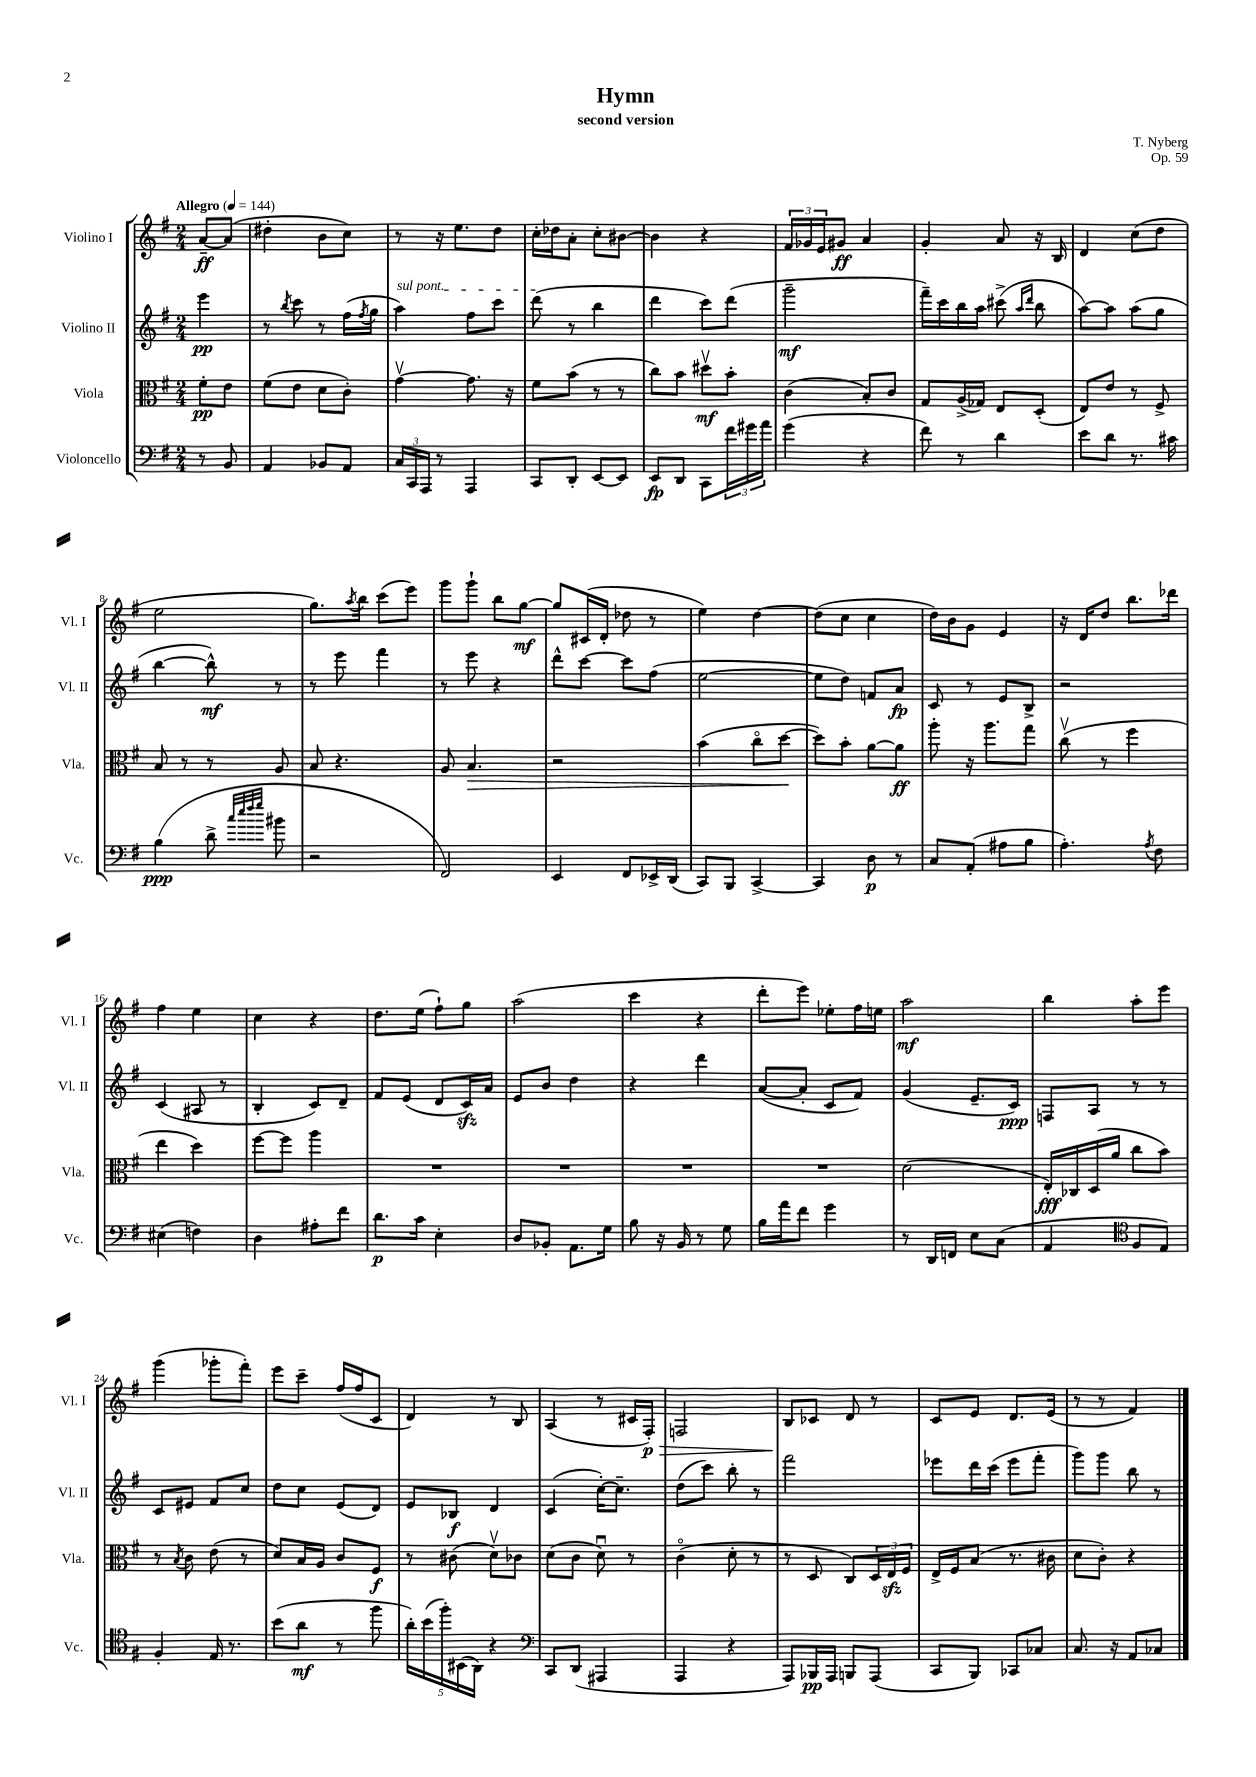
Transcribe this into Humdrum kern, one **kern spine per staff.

**kern	**dynam	**kern	**dynam	**kern	**dynam	**kern	**dynam
*part4	*part4	*part3	*part3	*part2	*part2	*part1	*part1
*staff4	*staff4	*staff3	*staff3	*staff2	*staff2	*staff1	*staff1
*I"Violoncello	*	*I"Viola	*	*I"Violino II	*	*I"Violino I	*
*I'Vc.	*	*I'Vla.	*	*I'Vl. II	*	*I'Vl. I	*
*clefF4	*	*clefC3	*	*clefG2	*	*clefG2	*
*k[f#]	*	*k[f#]	*	*k[f#]	*	*k[f#]	*
*M2/4	*	*M2/4	*	*M2/4	*	*M2/4	*
*MM144	*	*MM144	*	*MM144	*	*MM144	*
=	=	=	=	=	=	=	=
!	!	!	!	!	!	!LO:TX:a:B:t=Allegro	!
8r	.	8f#'\L	pp	4eee\	pp	[8a~/L	ff
8BB/	.	8e\J	.	.	.	(8a/J]	.
=1	=1	=1	=1	=1	=1	=1	=1
4AA/	.	(8f#\L	.	8r	.	4dd#X'\	.
.	.	.	.	8qbb/	.	.	.
.	.	8e\J	.	8ccc\	.	.	.
8BB-X/L	.	8d\L	.	8r	.	8b\L	.
8AA/J	.	8c'\J)	.	(16ff#\LL	.	8cc\J)	.
.	.	.	.	8qff#/	.	.	.
.	.	.	.	16gg\JJ	.	.	.
=2	=2	=2	=2	=2	=2	=2	=2
!	!	!	!	!LO:TX:a:i:t=sul pont.	!	!	!
24C/LL	.	[4gv\	.	4aa\)	.	8r	.
24CC/	.	.	.	.	.	.	.
24AAA/JJ	.	.	.	.	.	.	.
8r	.	.	.	.	.	16r	.
.	.	.	.	.	.	8.ee\L	.
4AAA/	.	8.g\]	.	8ff#\L	.	.	.
.	.	.	.	8ccc\J	.	8dd\J	.
.	.	16r	.	.	.	.	.
=3	=3	=3	=3	=3	=3	=3	=3
8CC/L	.	8f#\L	.	(8ddd\	.	16cc'\LL	.
.	.	.	.	.	.	16dd-X\J	.
8DD'/J	.	(8b\J	.	8r	.	8a'\J	.
[8EE/L	.	8r	.	4bb\	.	8cc'\L	.
8EE/J]	.	8r	.	.	.	[8b#X\J	.
=4	=4	=4	=4	=4	=4	=4	=4
8EE/L	fp	8cc\L)	.	4ddd\	.	4b#\]	.
8DD/J	.	8b\J	.	.	.	.	.
8CC\L	.	8dd#Xv\L	mf	8ccc\L)	.	4r	.
24f#\L	.	8b'\J	.	(8ddd\J	.	.	.
24g#X\	.	.	.	.	.	.	.
24a\JJ	.	.	.	.	.	.	.
=5	=5	=5	=5	=5	=5	=5	=5
(4g\	.	(4c\	.	2ggg~\	mf	24f#/LL	.
.	.	.	.	.	.	24g-X/	.
.	.	.	.	.	.	24e/J	.
.	.	.	.	.	.	8g#X/J	ff
4r	.	8B'/L)	.	.	.	4a/	.
.	.	8c/J	.	.	.	.	.
=6	=6	=6	=6	=6	=6	=6	=6
8f#\)	.	8G/L	.	16fff#~\LL)	.	4g'/	.
.	.	.	.	16ccc\	.	.	.
8r	.	(16A^/L	.	16bb\	.	.	.
.	.	16G-X/JJ)	.	16aa\JJ	.	.	.
4d\	.	8E/L	.	(8ccc#X^\	.	8a/	.
.	.	.	.	16qqaa/LL	.	.	.
.	.	.	.	16qqddd/JJ	.	.	.
.	.	(8D'/J	.	8bb\	.	16r	.
.	.	.	.	.	.	16B/	.
=7	=7	=7	=7	=7	=7	=7	=7
8e\L	.	8E/L)	.	[8aa\L)	.	4d/	.
8d\J	.	8e/J	.	8aa\J]	.	.	.
8.r	.	8r	.	(8aa\L	.	(8cc\L	.
.	.	8F#^/	.	8gg\J	.	8dd\J	.
16c#X\	.	.	.	.	.	.	.
!!LO:LB:g=z
=8	=8	=8	=8	=8	=8	=8	=8
(4B\	ppp	8B/	.	[4bb\	.	2ee\	.
.	.	8r	.	.	.	.	.
8d^\	.	8r	.	8bb^^\])	mf	.	.
32qqcc/LLL	.	.	.	.	.	.	.
32qqee/	.	.	.	.	.	.	.
32qqff#/	.	.	.	.	.	.	.
32qqgg/JJJ	.	.	.	.	.	.	.
8b#X\	.	8A/	.	8r	.	.	.
=9	=9	=9	=9	=9	=9	=9	=9
2r	.	8B/	.	8r	.	8.gg\L)	.
.	.	4.r	.	8eee\	.	.	.
.	.	.	.	.	.	8qaa/	.
.	.	.	.	.	.	16bb\Jk	.
.	.	.	.	4fff#\	.	(8ccc\L	.
.	.	.	.	.	.	8eee\J)	.
=10	=10	=10	=10	=10	=10	=10	=10
2FF#/)	.	8A/	.	8r	.	8ggg\L	.
!	!	!	!LO:HP:b	!	!	!	!
.	.	4.B/	>	8eee\	.	8ggg`\J	.
.	.	.	.	4r	.	8bb\L	.
.	.	.	.	.	.	[8gg\J	mf
=11	=11	=11	=11	=11	=11	=11	=11
4EE/	.	2r	.	8ddd^^\L	.	8gg/L]	.
.	.	.	.	[8ccc\J	.	(16c#X/L	.
.	.	.	.	.	.	16d'/JJ	.
8FF#/L	.	.	.	8ccc\L]	.	8dd-X\	.
16EE-X^/L	.	.	.	(8ff#\J	.	8r	.
(16DD/JJ	.	.	.	.	.	.	.
=12	=12	=12	=12	=12	=12	=12	=12
8CC/L)	.	(4b\	.	[2ee\	.	4ee\)	.
8BBB/J	.	.	.	.	.	.	.
[4CC^/	.	8cc\L	.	.	.	[4dd\	.
.	.	[8dd\J	.	.	.	.	.
.	.	.	]	.	.	.	.
=13	=13	=13	=13	=13	=13	=13	=13
4CC/]	.	8dd\L])	.	8ee\L]	.	(8dd\L]	.
.	.	8b'\J	.	8dd\J)	.	8cc\J	.
8D\	p	[8a\L	.	8fn/L	.	4cc\	.
8r	.	8a\J]	ff	8a/J	fp	.	.
=14	=14	=14	=14	=14	=14	=14	=14
8C/L	.	8aa'\	.	8c/	.	16dd\LL)	.
.	.	.	.	.	.	16b\J	.
(8AA'/J	.	16r	.	8r	.	8g\J	.
.	.	8.aa\L	.	.	.	.	.
8A#X\L	.	.	.	8e/L	.	4e/	.
8B\J	.	8gg\J	.	8B^/J	.	.	.
=15	=15	=15	=15	=15	=15	=15	=15
4.A'\)	.	(8ccv\	.	2r	.	16r	.
.	.	.	.	.	.	16d/KL	.
.	.	8r	.	.	.	8dd/J	.
.	.	4ff#\	.	.	.	8.bb\L	.
8qA/	.	.	.	.	.	.	.
8F#\	.	.	.	.	.	.	.
.	.	.	.	.	.	16ddd-X\Jk	.
!!LO:LB:g=z
=16	=16	=16	=16	=16	=16	=16	=16
(4E#X\	.	4ee\	.	(4c/	.	4ff#\	.
4Fn\)	.	4dd\)	.	8A#X/	.	4ee\	.
.	.	.	.	8r	.	.	.
=17	=17	=17	=17	=17	=17	=17	=17
4D\	.	[8ff#\L	.	4B'/	.	4cc\	.
.	.	8ff#\J]	.	.	.	.	.
8A#X'\L	.	4aa\	.	8c/L)	.	4r	.
8f#\J	.	.	.	8d~/J	.	.	.
=18	=18	=18	=18	=18	=18	=18	=18
8.d\L	p	2r	.	8f#/L	.	8.dd\L	.
.	.	.	.	(8e/J	.	.	.
16c\Jk	.	.	.	.	.	(16ee\Jk	.
4E'\	.	.	.	8d/L	.	8ff#`\L)	.
.	.	.	.	16czz/L)	.	8gg\J	.
.	.	.	.	16a/JJ	.	.	.
=19	=19	=19	=19	=19	=19	=19	=19
8D/L	.	2r	.	8e/L	.	(2aa\	.
8BB-X'/J	.	.	.	8b/J	.	.	.
8.AA\L	.	.	.	4dd\	.	.	.
16G\Jk	.	.	.	.	.	.	.
=20	=20	=20	=20	=20	=20	=20	=20
8B\	.	2r	.	4r	.	4ccc\	.
16r	.	.	.	.	.	.	.
16BB/	.	.	.	.	.	.	.
8r	.	.	.	4ddd\	.	4r	.
8G\	.	.	.	.	.	.	.
=21	=21	=21	=21	=21	=21	=21	=21
16B\LL	.	2r	.	([8a/L	.	8ddd'\L	.
16a\J	.	.	.	.	.	.	.
8f#\J	.	.	.	8a'/J]	.	8eee\J)	.
4g\	.	.	.	8c/L	.	8ee-X'\L	.
.	.	.	.	8f#/J)	.	16ff#\L	.
.	.	.	.	.	.	16een\JJ	.
=22	=22	=22	=22	=22	=22	=22	=22
8r	.	(2d\	.	(4g/	.	2aa\	mf
16DD/LL	.	.	.	.	.	.	.
16FFn/JJ	.	.	.	.	.	.	.
8E\L	.	.	.	8.e~/L	.	.	.
(8C\J	.	.	.	.	.	.	.
.	.	.	.	16c/Jk)	ppp	.	.
=23	=23	=23	=23	=23	=23	=23	=23
4AA/	.	16E'/LL)	fff	8Fn/L	.	4bb\	.
.	.	16C-X/	.	.	.	.	.
.	.	(16D/	.	8A/J	.	.	.
.	.	16a/JJ	.	.	.	.	.
*clefC4	*	*	*	*	*	*	*
8F#/L	.	8cc\L	.	8r	.	8aa'\L	.
8E/J)	.	8b\J)	.	8r	.	8eee\J	.
!!LO:LB:g=z
=24	=24	=24	=24	=24	=24	=24	=24
4F#'/	.	8r	.	8c/L	.	(4ggg\	.
.	.	8qB/	.	.	.	.	.
.	.	8c\	.	8e#X/J	.	.	.
16E/	.	(8e\	.	8f#/L	.	8ggg-X'\L	.
8.r	.	.	.	.	.	.	.
.	.	8r	.	8cc/J	.	8fff#'\J)	.
=25	=25	=25	=25	=25	=25	=25	=25
(8b\L	.	8d/L)	.	8dd\L	.	8eee\L	.
8a\J	mf	16B/L	.	8cc\J	.	8ccc~\J	.
.	.	16A/JJ	.	.	.	.	.
8r	.	8c/L	.	(8e/L	.	(16ff#/LL	.
.	.	.	.	.	.	16ff#/J	.
8ff#\	.	8F#/J	f	8d/J)	.	8c/J	.
=26	=26	=26	=26	=26	=26	=26	=26
20a'\LL)	.	8r	.	8e/L	.	4d/)	.
(20b\	.	.	.	.	.	.	.
20ff#'\)	.	.	.	.	.	.	.
.	.	(8c#X\	.	8B-X/J	f	.	.
(20BB#X\	.	.	.	.	.	.	.
20AA\JJ)	.	.	.	.	.	.	.
4r	.	8dv\L)	.	4d/	.	8r	.
.	.	8c-X\J	.	.	.	8B/	.
=27	=27	=27	=27	=27	=27	=27	=27
*clefF4	*	*	*	*	*	*	*
8CC/L	.	(8d\L	.	(4c/	.	(4A/	.
(8DD/J	.	8c\J	.	.	.	.	.
4AAA#X/	.	8du\)	.	[16cc'\KL)	.	8r	.
.	.	.	.	8.cc~\J]	.	.	.
.	.	8r	.	.	.	16c#X/LL	.
!	!	!	!	!	!	!	!LO:HP:b
.	.	.	.	.	.	16F#'/JJ)	> p
=28	=28	=28	=28	=28	=28	=28	=28
4AAA/	.	(4c\	.	(8dd\L	.	2Fn/	.
.	.	.	.	8ccc\J)	.	.	.
4r	.	8d'\	.	8bb'\	.	.	.
.	.	8r	.	8r	.	.	.
=29	=29	=29	=29	=29	=29	=29	=29
8AAA/L)	.	8r	.	2fff#\	.	8B/L	.
16BBB-X/L	pp	8D/	.	.	.	8c-X/J	]
16AAA/JJ	.	.	.	.	.	.	.
8BBBn/L	.	8C/L)	.	.	.	8d/	.
(8AAA/J	.	24D/L	.	.	.	8r	.
.	.	24Ezz/	.	.	.	.	.
.	.	24F#/JJ	.	.	.	.	.
=30	=30	=30	=30	=30	=30	=30	=30
8CC/L	.	16E^/LL	.	8eee-X\L	.	8c/L	.
.	.	16F#/J	.	.	.	.	.
8BBB/J)	.	(8B/J	.	16ddd\L	.	8e/J	.
.	.	.	.	(16ccc\JJ	.	.	.
8CC-X/L	.	8.r	.	8eee-\L	.	8.d/L	.
8C-X/J	.	.	.	8fff#'\J	.	.	.
.	.	16c#X\	.	.	.	(16e/Jk	.
=31	=31	=31	=31	=31	=31	=31	=31
8.C/	.	8d\L	.	8ggg\L)	.	8r	.
.	.	8c'\J)	.	8ggg\J	.	8r	.
16r	.	.	.	.	.	.	.
8AA/L	.	4r	.	8bb\	.	4f#/)	.
8C-X/J	.	.	.	8r	.	.	.
==	==	==	==	==	==	==	==
*-	*-	*-	*-	*-	*-	*-	*-
